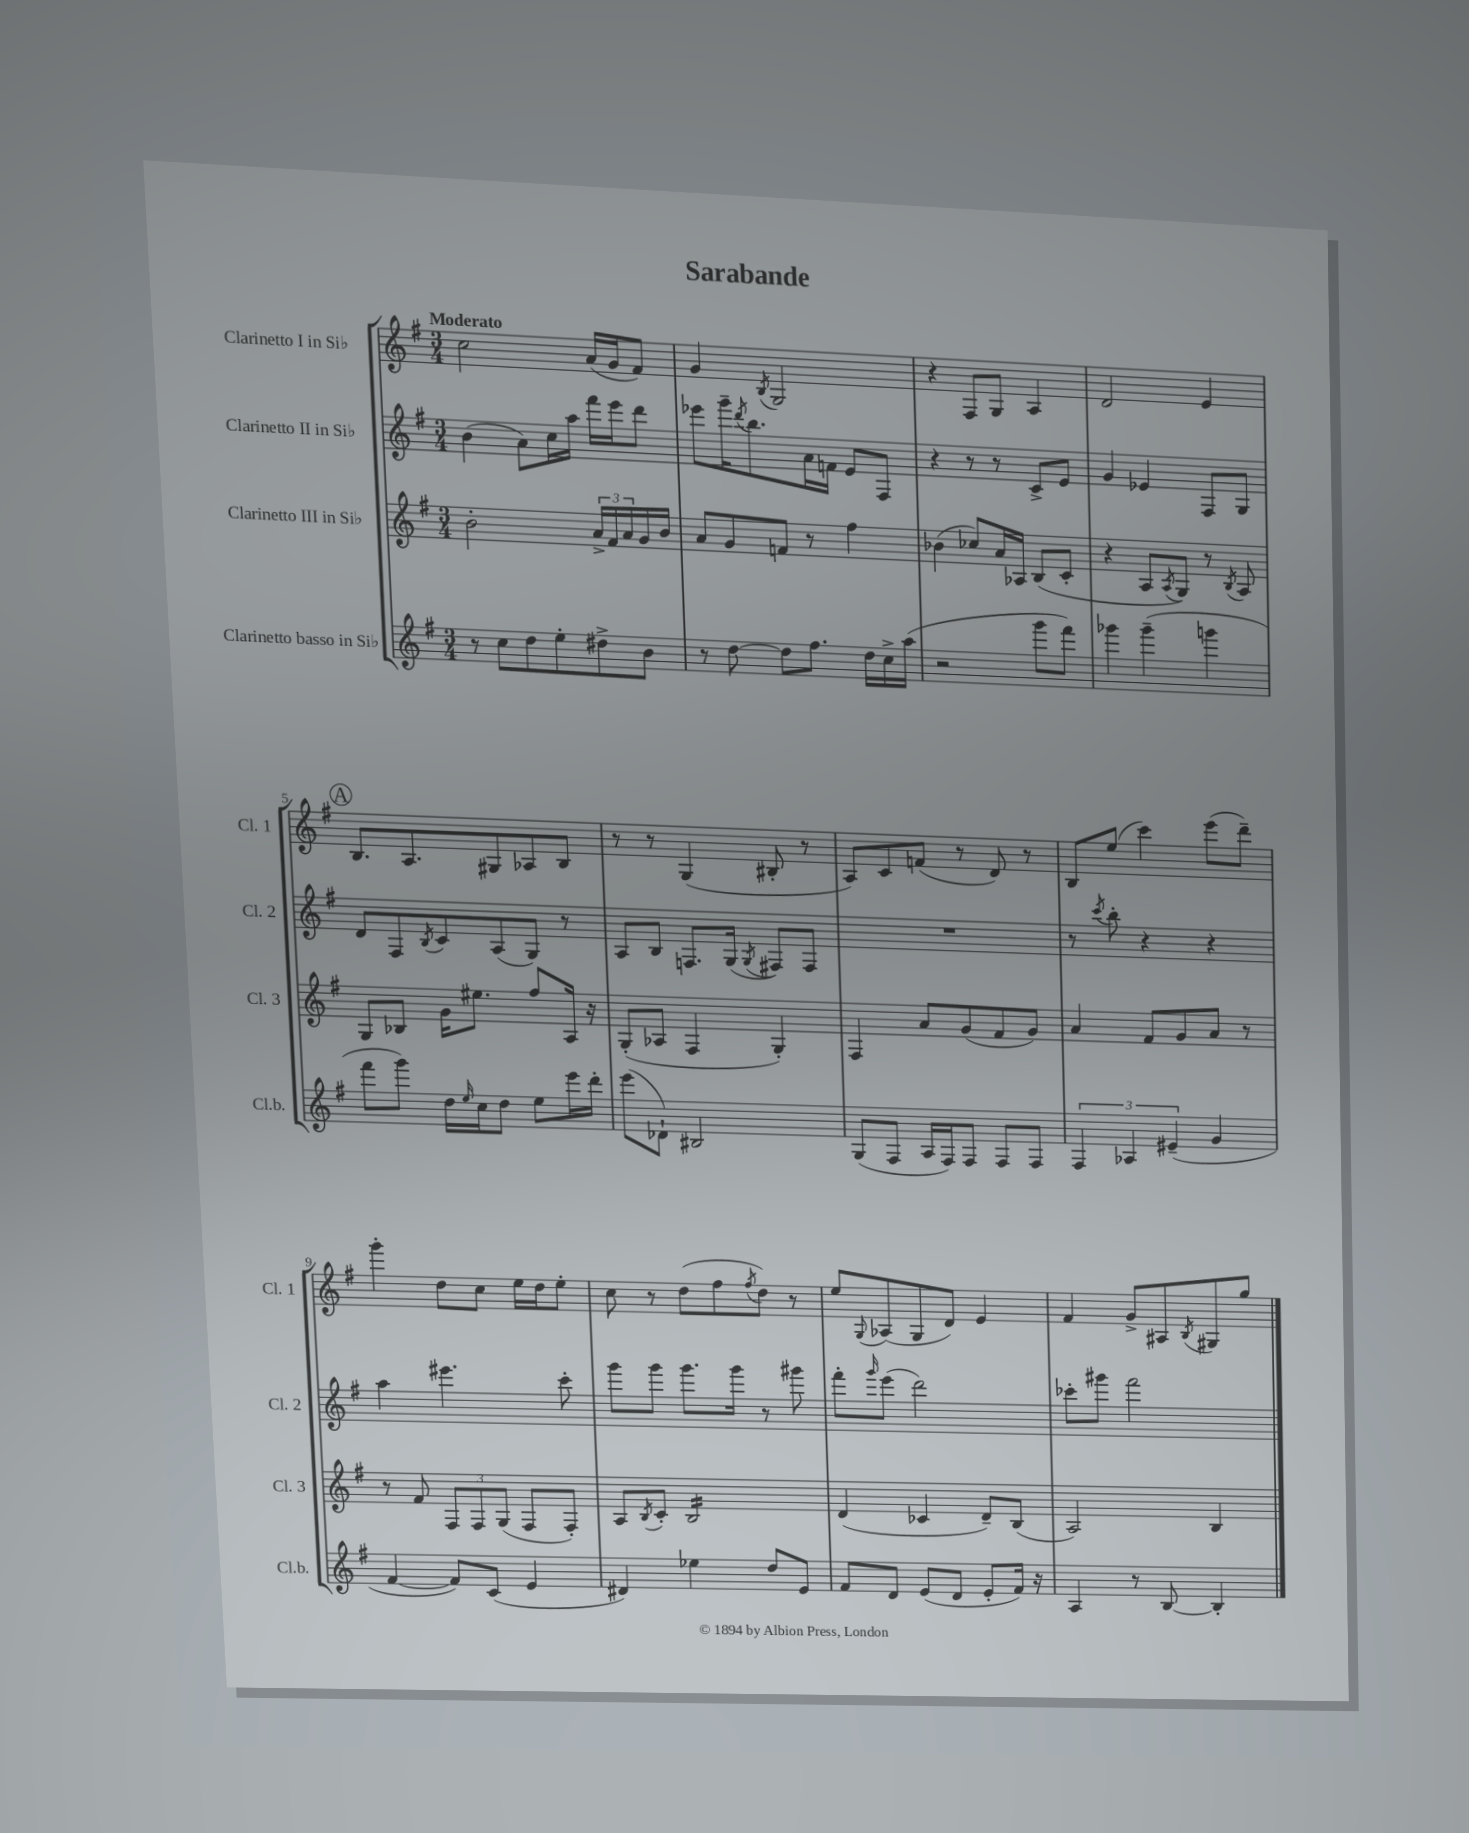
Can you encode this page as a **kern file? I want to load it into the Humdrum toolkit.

**kern	**kern	**kern	**kern
*part4	*part3	*part2	*part1
*staff4	*staff3	*staff2	*staff1
*I"Clarinetto basso in Si♭	*I"Clarinetto III in Si♭	*I"Clarinetto II in Si♭	*I"Clarinetto I in Si♭
*I'Cl.b.	*I'Cl. 3	*I'Cl. 2	*I'Cl. 1
*clefG2	*clefG2	*clefG2	*clefG2
*k[f#]	*k[f#]	*k[f#]	*k[f#]
*M3/4	*M3/4	*M3/4	*M3/4
=1	=1	=1	=1
!	!	!	!LO:TX:a:B:t=Moderato
8r	2b'\	(4b\	2cc\
8cc\L	.	.	.
8dd\	.	8a\L)	.
8ee'\	.	16cc\L	.
.	.	16aa\JJ	.
8dd#X^\	24a^/LL	16fff#\LL	(16a/LL
.	24f#/	.	.
.	.	16eee\J	16g/J
.	24a/	.	.
8b\J	16g/	8ddd\J	8f#/J)
.	16b/JJ	.	.
=2	=2	=2	=2
8r	8a/L	8eee-X\L	4g/
[8dd\	8g/	16ggg~\K	.
.	.	8qddd/	.
.	.	8.bb\	.
.	.	.	8qB/
8dd\L]	8fn/J	.	2G/
8.ff#\J	8r	16a\L	.
.	.	16fn\JJ	.
.	4ff#\	8e/L	.
16dd\LL	.	.	.
16cc^\	.	8F#/J	.
(16aa\JJ	.	.	.
=3	=3	=3	=3
2r	(4b-X\	4r	4r
.	8cc-X/L)	8r	8F#/L
.	16a/L	8r	8G/J
.	16A-X/JJ	.	.
8ggg\L	(8B/L	8c^/L	4A/
8fff#\J)	8c'/J	8e/J	.
=4	=4	=4	=4
4ggg-X\	4r	4g/	2d/
(4ggg-~\	8A/L	4e-X/	.
.	8qA/	.	.
.	8G/J)	.	.
4gggn\	8r	8F#/L	4e/
.	8qB/	.	.
.	8A/	8G/J	.
!!LO:LB:g=z
!!LO:REH:place=s1:t=A
=5	=5	=5	=5
8fff#\L	8G/L	8d/L	8.B/L
8ggg\J)	8B-X/J	8F#/	.
.	.	.	8.A/
.	.	8qB/	.
16dd\LL	16g\KL	8c/	.
16qqee/	.	.	.
16cc\J	8.ee#X\J	.	.
8dd\J	.	(8A/	8G#X/
8ee\L	8ff#/L	8G/J)	8A-X/
16eee\L	16A/Jk	8r	8B/J
16ddd'\JJ	16r	.	.
=6	=6	=6	=6
(8eee\L	(8G'/L	8A/L	8r
8d-X`\J)	8A-X/J	8B/J	8r
2B#X/	4F#/	8.Fn/L	(4G/
.	.	(16G/Jk	.
.	.	8qG/	.
.	4G'/)	8F#X/L)	8B#X'/
.	.	8F#/J	8r
=7	=7	=7	=7
(8G/L	4F#/	2.r	8A/L)
8F#/J	.	.	8c/
16A/LL	8a/L	.	(8fn/J
16F#/J)	.	.	.
8F#/J	(8g/	.	8r
8F#/L	8f#/	.	8d/)
8F#/J	8g/J)	.	8r
=8	=8	=8	=8
6F#/	4a/	8r	8B/L
.	.	8qccc/	.
.	.	8bb'\	(8ee/J
6A-X/	.	.	.
.	8f#/L	4r	4ccc\)
(6e#X~/	.	.	.
.	8g/	.	.
4g/	8a/J	4r	(8eee\L
.	8r	.	8ddd~\J)
!!LO:LB:g=z
=9	=9	=9	=9
[4f#/	8r	4aa\	4ggg'\
.	8f#/	.	.
8f#/L])	12F#/L	4.eee#X\	8dd\L
.	12F#/	.	.
(8c/J	.	.	8cc\J
.	(12G/J	.	.
4e/	8F#/L	.	16ee\LL
.	.	.	16dd\J
.	8F#'/J)	8ccc'\	8ee'\J
=10	=10	=10	=10
4d#X/)	8A/L	8ggg\L	8cc\
.	8qB/	.	.
.	8c'/J	8ggg\J	8r
*	*tremolo	*	*
4ee-X\	16B/LL	8.ggg\L	(8dd\L
.	16B/	.	.
.	16B/	.	8ff#\
.	16B/	16ggg\Jk	.
.	.	.	8qff#/
8dd/L	16B/	8r	8dd\J)
.	16B/	.	.
8e/J	16B/	8ggg#X\	8r
.	16B/JJ	.	.
*	*Xtremolo	*	*
=11	=11	=11	=11
8f#/L	(4d/	8fff#'\L	8ee/L
.	.	16qqggg/	8qqG/
8d/J	.	(8eee\J	(8A-X/
(8e/L	4c-X/	2ddd\)	8G/
8d/J	.	.	8d/J)
8e'/L	8d~/L)	.	4e/
16f#/Jk)	(8B/J	.	.
16r	.	.	.
=12	=12	=12	=12
4A/	2A/)	8ccc-X'\L	4f#/
.	.	8ggg#X\J	.
8r	.	2fff#\	8g^/L
[8B/	.	.	8A#X/
.	.	.	8qB/
4B'/]	4B/	.	8G#X/
.	.	.	8gg/J
==	==	==	==
*-	*-	*-	*-
